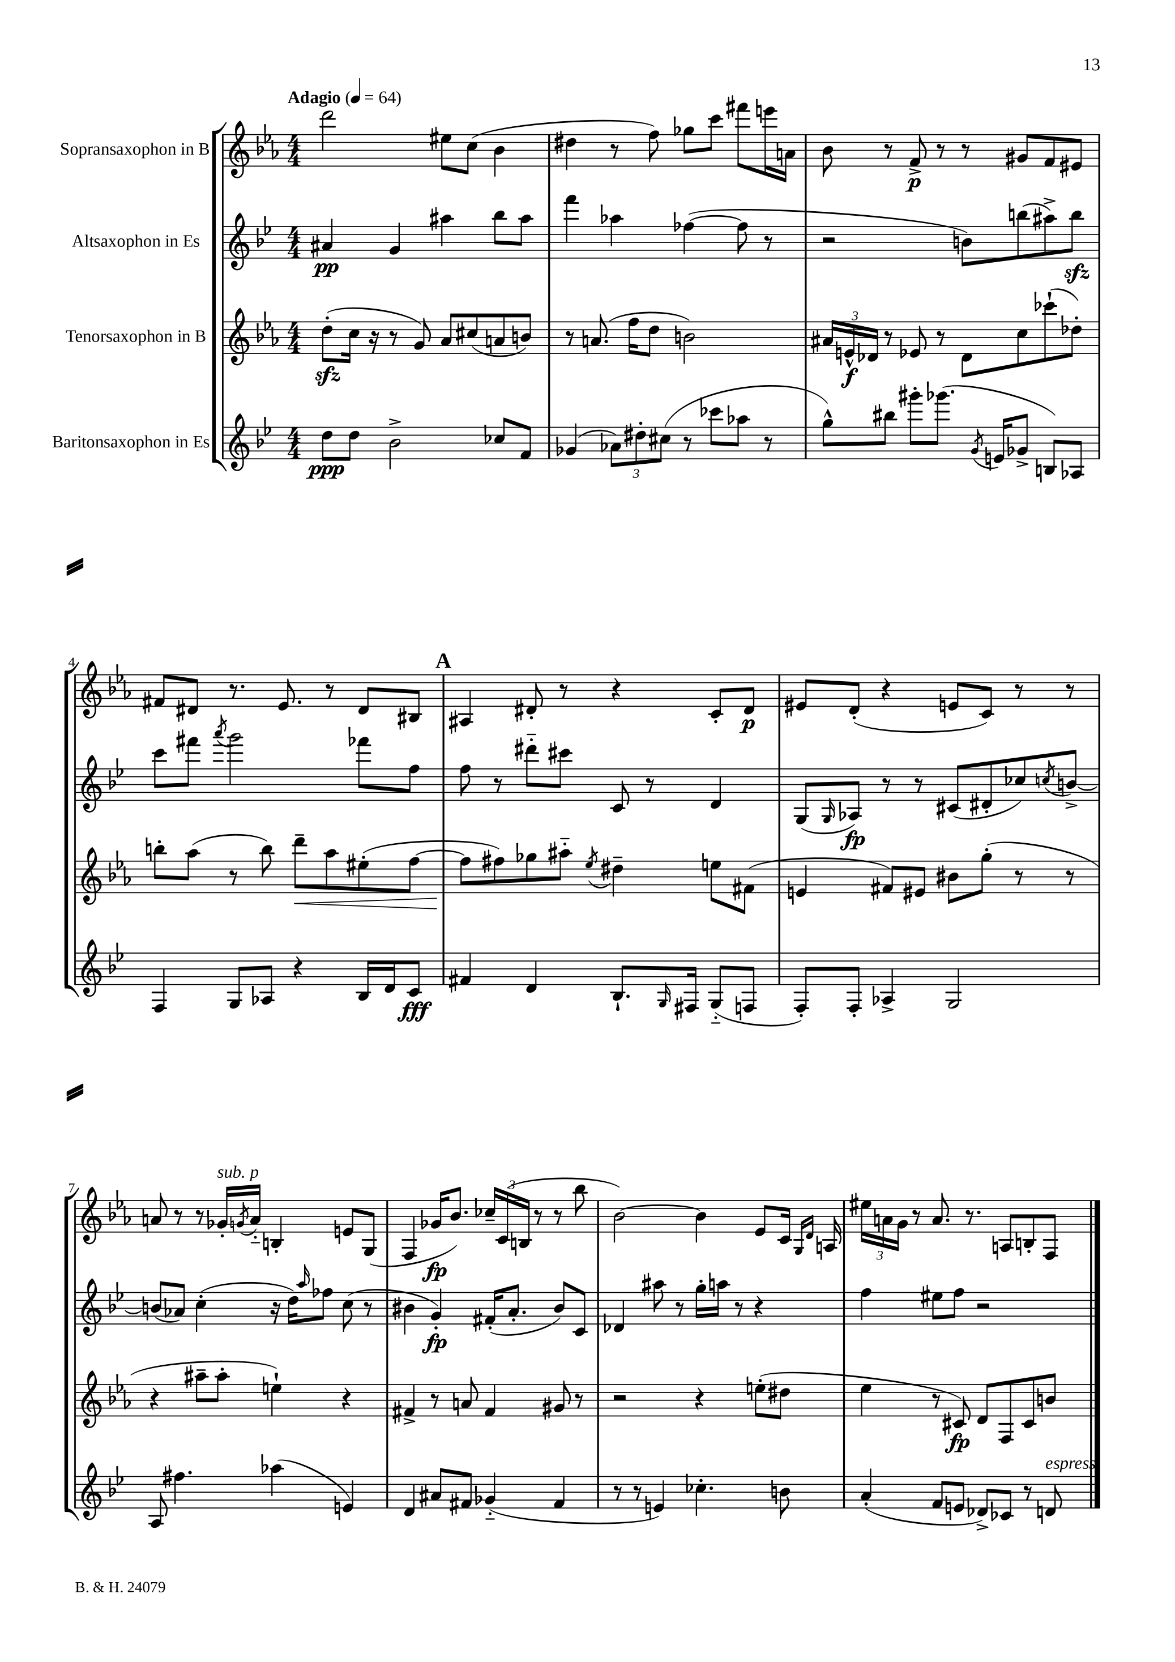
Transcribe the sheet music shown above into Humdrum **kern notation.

**kern	**dynam	**kern	**dynam	**kern	**dynam	**kern	**dynam
*part4	*part4	*part3	*part3	*part2	*part2	*part1	*part1
*staff4	*staff4	*staff3	*staff3	*staff2	*staff2	*staff1	*staff1
*I"Baritonsaxophon in Es	*	*I"Tenorsaxophon in B	*	*I"Altsaxophon in Es	*	*I"Sopransaxophon in B	*
*clefG2	*	*clefG2	*	*clefG2	*	*clefG2	*
*k[b-e-]	*	*k[b-e-a-]	*	*k[b-e-]	*	*k[b-e-a-]	*
*M4/4	*	*M4/4	*	*M4/4	*	*M4/4	*
*MM64	*	*MM64	*	*MM64	*	*MM64	*
=1	=1	=1	=1	=1	=1	=1	=1
!	!	!	!	!	!	!LO:TX:a:B:t=Adagio	!
8dd\L	ppp	(8ddzz'\L	.	4a#X/	pp	2ddd\	.
8dd\J	.	16cc\Jk	.	.	.	.	.
.	.	16r	.	.	.	.	.
2b-^\	.	8r	.	4g/	.	.	.
.	.	8g/)	.	.	.	.	.
.	.	8a-/L	.	4aa#X\	.	8ee#X\L	.
.	.	(8cc#X/	.	.	.	(8cc\J	.
8cc-X/L	.	8an/	.	8bb-\L	.	4b-\	.
8f/J	.	8bn/J)	.	8aa#\J	.	.	.
=2	=2	=2	=2	=2	=2	=2	=2
(4g-X/	.	8r	.	4fff\	.	4dd#X\	.
.	.	(8.an/	.	.	.	.	.
12a-X\L)	.	.	.	4aa-X\	.	8r	.
.	.	16ff\KL	.	.	.	.	.
12dd#X'\	.	.	.	.	.	.	.
.	.	8dd\J	.	.	.	8ff\)	.
(12cc#X\J	.	.	.	.	.	.	.
8r	.	2bn\)	.	([4ff-X\	.	8gg-X\L	.
8ccc-X\L	.	.	.	.	.	8ccc\J	.
8aa-X\J	.	.	.	8ff-\]	.	8fff#X\L	.
8r	.	.	.	8r	.	16eeen\L	.
.	.	.	.	.	.	16an\JJ	.
=3	=3	=3	=3	=3	=3	=3	=3
8gg^^\L)	.	24a#X/LL	.	2r	.	8b-\	.
.	.	24en^^/	f	.	.	.	.
.	.	24d-X/JJ	.	.	.	.	.
8bb#X\J	.	8r	.	.	.	8r	.
8ggg#X'\L	.	8e-X/	.	.	.	8f^/	p
(8.ggg-X\J	.	8r	.	.	.	8r	.
.	.	8d-\L	.	8bn\L)	.	8r	.
8qg/	.	.	.	.	.	.	.
16en/KL	.	.	.	.	.	.	.
8g-X^/J	.	8cc\	.	(8bbn\	.	8g#X/L	.
8Bn/L)	.	(8ccc-X`\	.	8aa#X^\)	.	8f/	.
8A-X/J	.	8dd-X'\J)	.	8bbzz\J	.	8e#X/J	.
!!LO:LB:g=z
=4	=4	=4	=4	=4	=4	=4	=4
4F/	.	8bbn'\L	.	8ccc\L	.	8f#X/L	.
.	.	(8aa-\J	.	8fff#X\J	.	8d#X/J	.
.	.	.	.	8qaaa/	.	.	.
8G/L	.	8r	.	2ggg\	.	8.r	.
8A-X/J	.	8bb\)	.	.	.	.	.
.	.	.	.	.	.	8.e-/	.
!	!	!	!LO:HP:b	!	!	!	!
4r	.	8ddd~\L	<	.	.	.	.
.	.	8aa-\	.	.	.	8r	.
16B-/LL	.	(8ee#X'\	.	8fff-X\L	.	8d#/L	.
16d/J	.	.	.	.	.	.	.
8c/J	fff	[8ff\J	.	8ff\J	.	8B#X/J	.
!!LO:REH:place=s1:t=A
=5	=5	=5	=5	=5	=5	=5	=5
4f#X/	.	8ff\L]	.	8ff\	.	4A#X/	.
.	.	8ff#X\)	[	8r	.	.	.
4d/	.	8gg-X\	.	8ddd#X\L	.	8d#X'/	.
.	.	8aa#X\J	.	8ccc#X\J	.	8r	.
.	.	8qee-/	.	.	.	.	.
8.B-`/L	.	4dd#X~\	.	8c/	.	4r	.
.	.	.	.	8r	.	.	.
16qqG/	.	.	.	.	.	.	.
16F#X/Jk	.	.	.	.	.	.	.
(8G/L	.	8een\L	.	4d/	.	8c'/L	.
8Fn/J	.	(8f#X\J	.	.	.	8d#/J	p
=6	=6	=6	=6	=6	=6	=6	=6
8F'/L)	.	4en/	.	(8G/L	.	8e#X/L	.
.	.	.	.	16qqG/	.	.	.
8F'/J	.	.	.	8A-X/J)	fp	(8d'/J	.
4A-X^/	.	8f#X/L)	.	8r	.	4r	.
.	.	8e#X/J	.	8r	.	.	.
2G/	.	8b#X\L	.	(8c#X/L	.	8en/L	.
.	.	(8gg'\J	.	8d#X'/	.	8c/J)	.
.	.	8r	.	8cc-X/)	.	8r	.
.	.	.	.	8qccn/	.	.	.
.	.	8r	.	[8bn^/J	.	8r	.
!!LO:LB:g=z
=7	=7	=7	=7	=7	=7	=7	=7
8A/	.	4r	.	(8bn/L]	.	8an/	.
4.ff#X\	.	.	.	8a-X/J)	.	8r	.
.	.	8aa#X~\L	.	(4cc'\	.	8r	.
!	!	!	!	!	!	!LO:TX:a:i:t=sub. p	!
.	.	8aa#'\J	.	.	.	16g-X'/LL	.
.	.	.	.	.	.	8qgn/	.
.	.	.	.	.	.	16a/JJ	.
(4aa-X\	.	4een`\)	.	16r	.	4Bn'/	.
.	.	.	.	16dd\KL)	.	.	.
.	.	.	.	16qqaa/	.	.	.
.	.	.	.	8ff-X\J	.	.	.
4en/)	.	4r	.	(8cc\	.	8en/L	.
.	.	.	.	8r	.	(8G/J	.
=8	=8	=8	=8	=8	=8	=8	=8
4d/	.	4f#X^/	.	4b#X\	.	4F/	.
8a#X/L	.	8r	.	4g'/)	fp	16g-X/KL	fp
.	.	.	.	.	.	8.b-/J)	.
8f#X/J	.	8an/	.	.	.	.	.
(4g-X/	.	4f#/	.	(16f#X'/KL	.	24cc-X~/LL	.
.	.	.	.	.	.	(24c/	.
.	.	.	.	8.a'/J	.	.	.
.	.	.	.	.	.	24Bn/JJ	.
.	.	.	.	.	.	8r	.
4f#/	.	8g#X/	.	8b#/L)	.	8r	.
.	.	8r	.	8c/J	.	8bb-\	.
=9	=9	=9	=9	=9	=9	=9	=9
8r	.	2r	.	4d-X/	.	[2b-\)	.
8r	.	.	.	.	.	.	.
4en/)	.	.	.	8aa#X\	.	.	.
.	.	.	.	8r	.	.	.
4.cc-X'\	.	4r	.	16gg'\LL	.	4b-\]	.
.	.	.	.	16aan\JJ	.	.	.
.	.	.	.	8r	.	.	.
.	.	(8een'\L	.	4r	.	8e-/L	.
8bn\	.	8dd#X\J	.	.	.	16c/Jk	.
.	.	.	.	.	.	16qqG/LL	.
.	.	.	.	.	.	16qqd/JJ	.
.	.	.	.	.	.	16An/	.
=10	=10	=10	=10	=10	=10	=10	=10
(4a'/	.	4ee-\	.	4ff\	.	24ee#X\LL	.
.	.	.	.	.	.	24an\	.
.	.	.	.	.	.	24g\JJ	.
.	.	.	.	.	.	8r	.
8f/L	.	8r	.	8ee#X\L	.	8.a/	.
8en/J	.	8c#X/)	fp	8ff\J	.	.	.
.	.	.	.	.	.	8.r	.
8d-X^/L)	.	8d/L	.	2r	.	.	.
8c-X/J	.	8F/	.	.	.	8An/L	.
8r	.	8c#/	.	.	.	8Bn'/	.
!LO:TX:a:i:t=espress.	!	!	!	!	!	!	!
8dn/	.	8bn/J	.	.	.	8F/J	.
==	==	==	==	==	==	==	==
*-	*-	*-	*-	*-	*-	*-	*-
